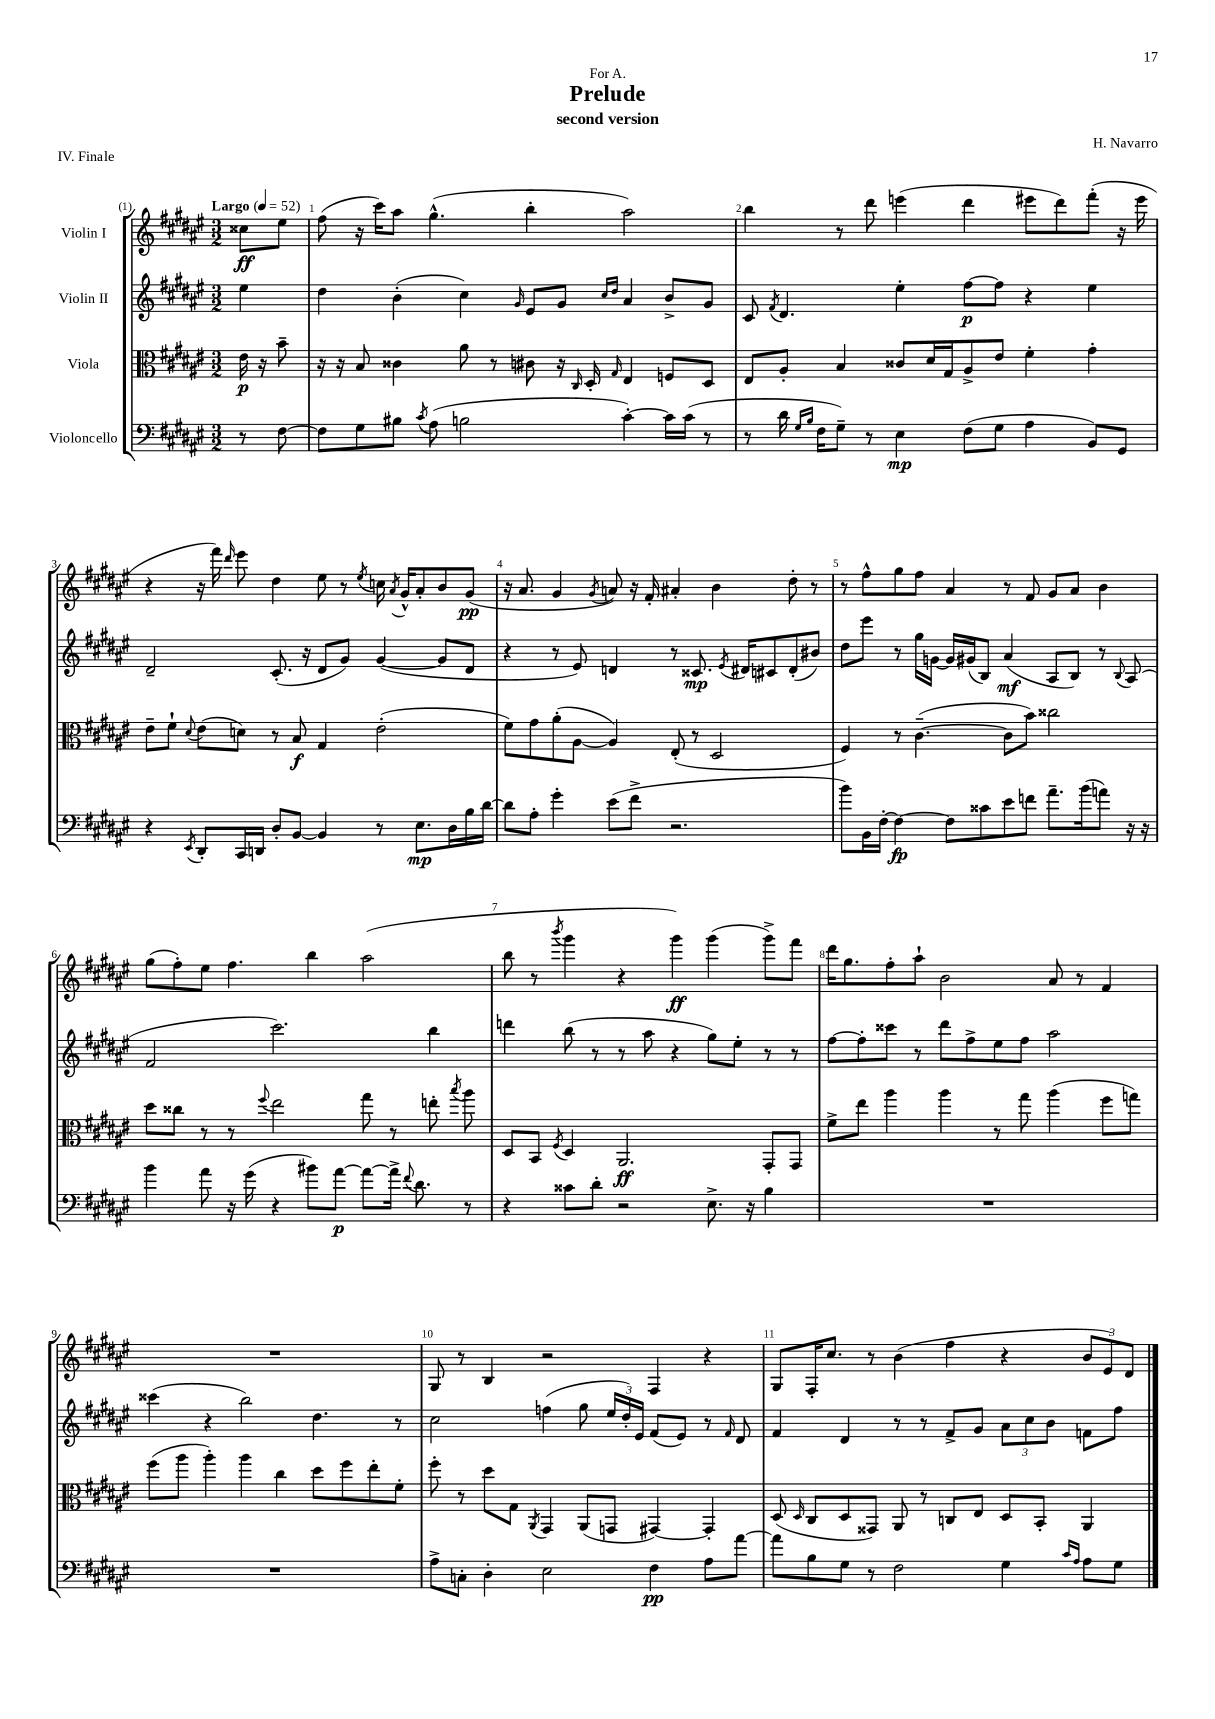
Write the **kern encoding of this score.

**kern	**kern	**kern	**kern
*staff4	*staff3	*staff2	*staff1
*clefF4	*clefC3	*clefG2	*clefG2
*k[f#c#g#d#a#e#]	*k[f#c#g#d#a#e#]	*k[f#c#g#d#a#e#]	*k[f#c#g#d#a#e#]
*M3/2	*M3/2	*M3/2	*M3/2
*MM52	*MM52	*MM52	*MM52
8r	16e#	4ee#	8cc##
.	16r	.	.
[8F#	8b~	.	8ee#
=	=	=	=
8F#]	16r	4dd#	(8ff#
.	16r	.	.
8G#	8B	.	16r
.	.	.	16ccc#)
8B#	4c##	(4b'	8aa#
8qc#	.	.	.
(8A#	.	.	(4.gg#^^
2B	8a#	4cc#)	.
.	8r	.	.
.	.	16qqg#	.
.	8c#	8e#	4bb'
.	16r	8g#	.
.	16qqC#	.	.
.	16D#'	.	.
.	.	16qqcc#	.
.	16qqG#	16qqdd#	.
[4c#')	4E#	4a#	2aa#)
16c#]	8F	8b^	.
(16c#	.	.	.
8r	8D#	8g#	.
=	=	=	=
8r	8E#	8c#	4bb
.	.	8qf#	.
16d#	8A#'	4.d#	.
16qqG#	.	.	.
16qqB	.	.	.
16F#	.	.	.
8G#~)	4B	.	8r
8r	.	.	8ddd#
4E#	8c##	4ee#'	(4eee
.	16d#	.	.
.	16G#	.	.
(8F#	8A#^	[8ff#	4ddd#
8G#	8e#	8ff#]	.
4A#	4f#'	4r	8eee#
.	.	.	8ddd#)
8BB)	4g#'	4ee#	(8fff#'
8GG#	.	.	16r
.	.	.	16eee#
=	=	=	=
4r	8e#~	2d#~	4r
.	8f#`	.	.
8qEE#	8qqd#	.	.
8DD#'	(8e#	.	16r
.	.	.	16fff#)
.	.	.	16qqddd#
16CC#	8d)	.	8eee#
16DD	.	.	.
8D#'	8r	(8.c#'	4dd#
[8BB	8B	.	.
.	.	16r	.
4BB]	4G#	8d#	8ee#
.	.	8g#)	8r
.	.	.	8qee#
8r	(2e#'	([4g#	16cc
.	.	.	8qa#
.	.	.	16g#^^
8.E#	.	.	8a#'
.	.	8g#]	8b
16D#	.	.	.
16B	.	8d#	(8g#
[16d#	.	.	.
=	=	=	=
8d#]	8f#)	4r	16r
.	.	.	8.a#
8A#'	8g#	.	.
4g#'	(8a#'	8r	4g#
.	[8A#	8e#)	.
.	.	.	8qg#
(8e#	4A#])	4d	8a)
8f#^	.	.	16r
.	.	.	16f#'
2.r	(8E#'	8r	4a#'
.	8r	8.c##	.
.	2D#	.	4b
.	.	8qe#	.
.	.	16d#	.
.	.	8c#	.
.	.	(8d#'	8dd#'
.	.	8b#)	8r
=	=	=	=
8b)	4F#)	8dd#	8r
16BB	.	8eee#	8ff#^^
[16F#'	.	.	.
4F#_	8r	8r	8gg#
.	([4.c#~	16gg#	8ff#
.	.	[16g	.
8F#]	.	16g]	4a#
.	.	(16g#	.
8c##	.	8B)	.
8e#	8c#]	(4a#	8r
8f	8b)	.	8f#
8.a#~	2cc##	8A#	8g#
.	.	8B)	8a#
(16b	.	.	.
8a)	.	8r	4b
.	.	8qqB	.
16r	.	(8A#	.
16r	.	.	.
=	=	=	=
4b	8dd#	2f#	(8gg#
.	8cc##	.	8ff#')
8a#	8r	.	8ee#
16r	8r	.	4.ff#
(16g#	.	.	.
.	8qqff#	.	.
4r	2ee#	2.ccc#)	.
8b#)	.	.	4bb
[8a#	.	.	.
8a#_	8gg#	.	(2aa#
16a#^]	8r	.	.
8qqf#	.	.	.
8.d#	.	.	.
.	8ee'	4bb	.
.	8qbb	.	.
8r	8aa#	.	.
=	=	=	=
4r	8D#	4ddd	8bb
.	8BB	.	8r
.	8qF#	.	8qbbb
8c##	4D#	(8bb	4ggg#
8d#'	.	8r	.
2r	2.AA#	8r	4r
.	.	8aa#	.
.	.	4r	4ggg#)
8.E#^	.	8gg#)	(4ggg#
.	.	8ee#'	.
16r	.	.	.
4B	8GG#'	8r	8ggg#^)
.	8GG#	8r	8fff#
=	=	=	=
1.r	8f#^	[8ff#	16ddd#
.	.	.	8.gg#
.	8ee#	8ff#']	.
.	4aa#	8ccc##	8ff#'
.	.	8r	8aa#`
.	4aa#	8ddd#	2b
.	.	8ff#^	.
.	8r	8ee#	.
.	8gg#	8ff#	.
.	(4aa#	2aa#	8a#
.	.	.	8r
.	8ff#	.	4f#
.	8gg)	.	.
=	=	=	=
1.r	(8ff#	(4ccc##	1.r
.	8aa#	.	.
.	4aa#')	4r	.
.	4aa#	2bb)	.
.	4cc#	.	.
.	8dd#	4.dd#	.
.	8ff#	.	.
.	8ee#'	.	.
.	8f#'	8r	.
=	=	=	=
8A#^	8ff#'	2cc#	8G#
8C'	8r	.	8r
4D#'	8dd#	.	4B
.	8G#	.	.
.	8qAA#	.	.
2E#	4GG#	(4ff	2r
.	(8AA#	8gg#	.
.	8GG	24ee#	.
.	.	24dd#')	.
.	.	24e#	.
4F#	[4GG#)	(8f#	4F#
.	.	8e#)	.
8A#	4GG#']	8r	4r
.	.	16qqf#	.
[8a#	.	8d#	.
=	=	=	=
8a#]	(8D#	4f#	8G#
.	16qqD#	.	.
8B	8C#	.	16F#'
.	.	.	8.cc#
8G#	8D#	4d#	.
8r	8GG##)	.	8r
2F#	8AA#	8r	(4b
.	8r	8r	.
.	8C	8f#^	4ff#
.	8E#	8g#	.
4G#	8D#	12a#	4r
.	.	12cc#	.
.	8BB'	.	.
.	.	12b	.
16qqc#	.	.	.
16qqA#	.	.	.
8A#	4AA#	8f	12b
.	.	.	12e#)
8G#	.	8ff#	.
.	.	.	12d#
==	==	==	==
*-	*-	*-	*-
